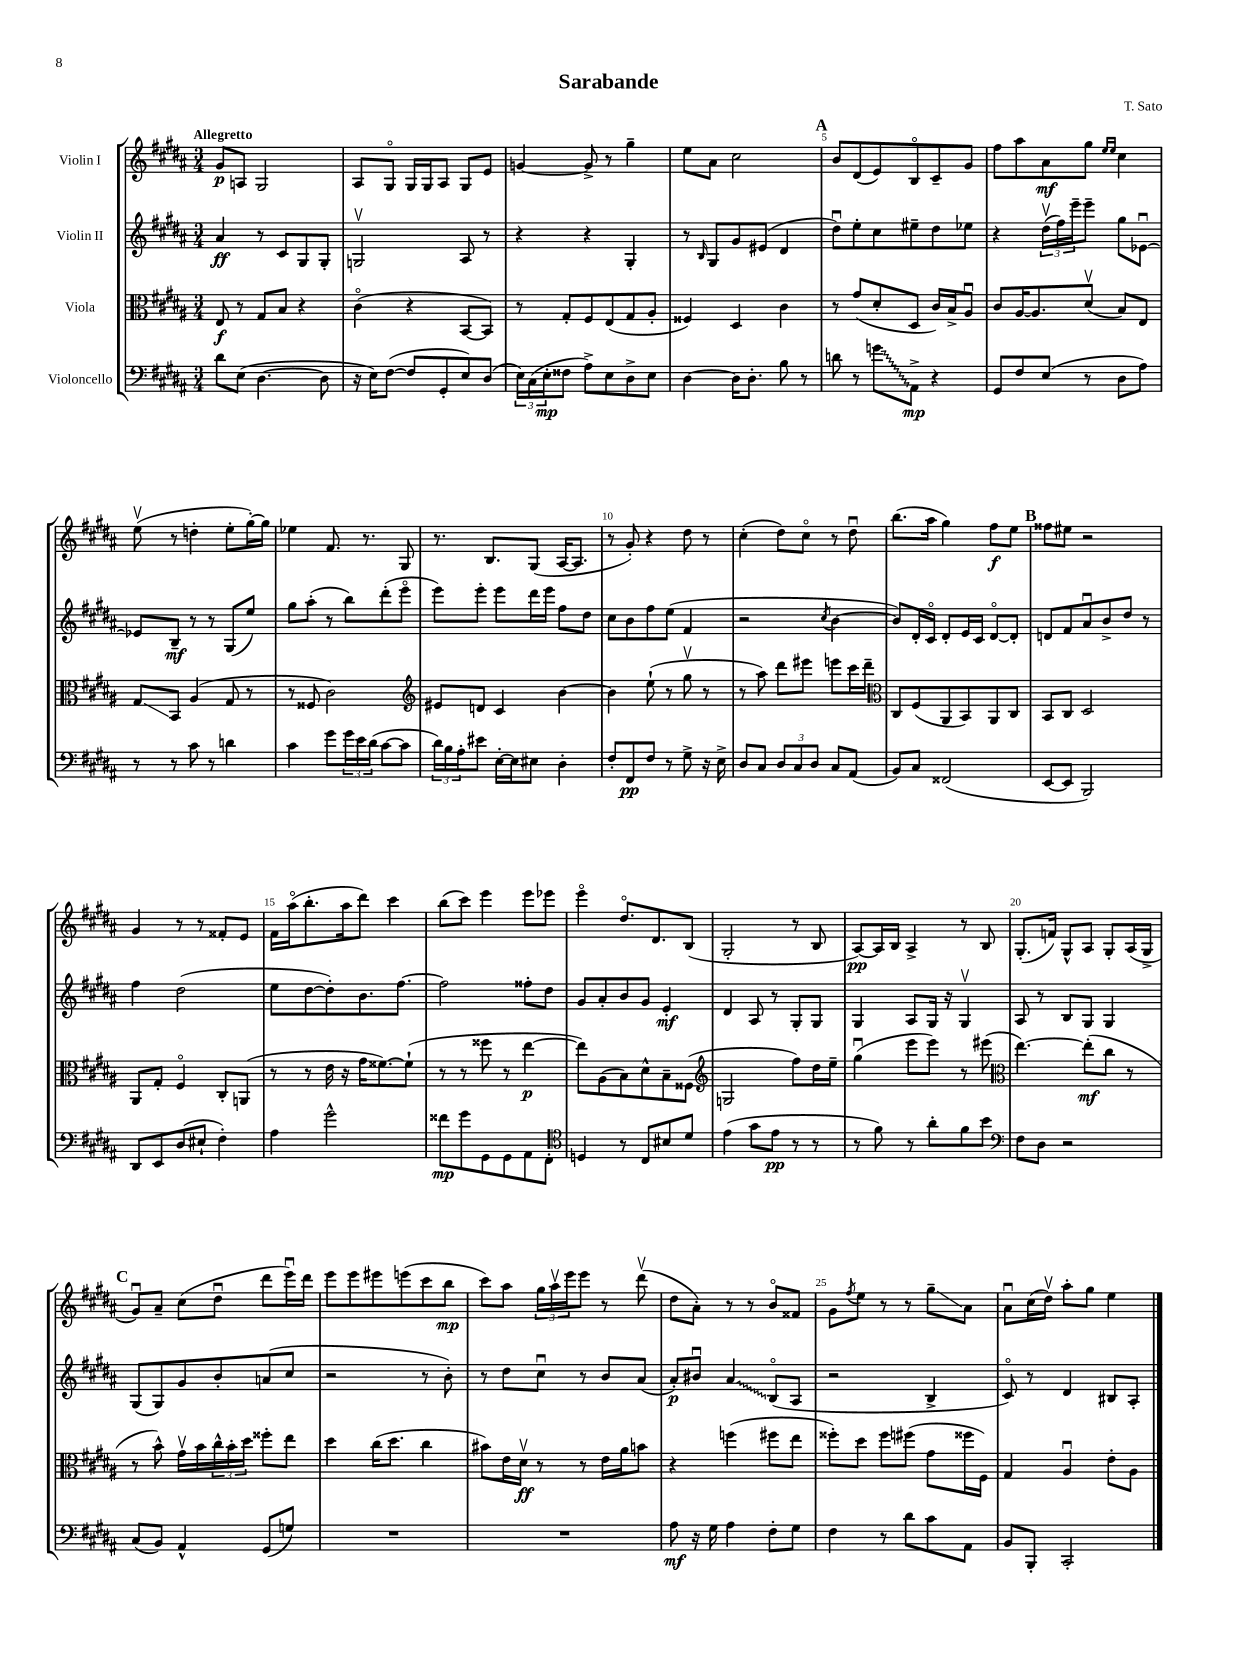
\header { title = "Sarabande" composer = "T. Sato" }
<<
\new StaffGroup <<
\new Staff = "s0" \with { instrumentName = "Violin I" } {
    \clef treble \key b \major \numericTimeSignature \time 3/4 \tempo "Allegretto"
    gis'8\p a8 gis2 |
    ais8 gis8\flageolet gis16 gis16 ais8 gis8 e'8 |
    g'4~ g'8-> r8 gis''4-- |
    e''8 ais'8 cis''2 |
    \mark \markup { \bold "A" } b'8 dis'8( e'8) b8\flageolet cis'8-- gis'8 |
    fis''8 ais''8 ais'8\mf gis''8 \grace { e''16 e''16 } cis''4 |
    e''8\upbow( r8 d''4-. e''8-. gis''16~-.) gis''16 |
    ees''4 fis'8. r8. gis8 |
    r8. b8. gis8( ais16~ ais8. |
    r8 gis'8-.) r4 dis''8 r8 |
    cis''4-.( dis''8) cis''8\flageolet r8 dis''8\downbow |
    b''8.( ais''16 gis''4) fis''8\f e''8 |
    \mark \markup { \bold "B" } fisis''8 eis''8 r2 |
    gis'4 r8 r8 fisis'8-. e'8 |
    fis'16 ais''16\flageolet( b''8.-. ais''16 dis'''8) cis'''4 |
    b''8( cis'''8) e'''4 e'''8 ees'''8 |
    e'''4\flageolet dis''8.\flageolet dis'8. b8( |
    gis2-. r8 b8 |
    ais8~\pp) ais16 b16 ais4-> r8 b8 |
    gis8.-.( f'16) gis8-^ ais8 gis8-. ais16( gis16-> |
    \mark \markup { \bold "C" } gis'8\downbow) ais'8-- cis''8( dis''8\downbow dis'''8 e'''16\downbow) dis'''16 |
    e'''8 e'''8 eis'''8 e'''8( cis'''8 b''8\mp |
    cis'''8) ais''8 \tuplet 3/2 { gis''16 ais''16\upbow e'''16 } e'''8 r8 dis'''8\upbow( |
    dis''8 ais'8-.) r8 r8 b'8\flageolet fisis'8 |
    gis'8 \acciaccatura { fis''8 } e''8 r8 r8 gis''8--\glissando ais'8 |
    ais'8\downbow cis''16( dis''16\upbow) ais''8-. gis''8 e''4 \bar "|." |
}
\new Staff = "s1" \with { instrumentName = "Violin II" } {
    \clef treble \key b \major \numericTimeSignature \time 3/4
    ais'4\ff r8 cis'8 gis8 gis8-. |
    g2\upbow ais8 r8 |
    r4 r4 gis4-. |
    r8 \grace { b16 } gis8 gis'8 eis'8( dis'4 |
    \mark \markup { \bold "A" } dis''8\downbow) e''8-. cis''8 eis''8-- dis''8 ees''8 |
    r4 \tuplet 3/2 { dis''16\upbow( fis''16) e'''16-- } e'''8-- gis''8 ees'8~\downbow |
    ees'8 b8--\mf r8 r8 gis8( e''8) |
    gis''8 ais''8-.( r8 b''8) dis'''8-.( e'''8\flageolet |
    e'''8) e'''8-. e'''8 dis'''16 e'''16 fis''8 dis''8 |
    cis''8 b'8 fis''8 e''8( fis'4 |
    r2 \acciaccatura { cis''8 } b'4~ |
    b'8) dis'16-. cis'16\flageolet dis'8-. e'16 cis'16 dis'8~\flageolet dis'8-. |
    \mark \markup { \bold "B" } d'8 fis'8 ais'8\downbow b'8-> dis''8 r8 |
    fis''4 dis''2( |
    e''8 dis''8~ dis''8-.) b'8. fis''8.~ |
    fis''2 fisis''8-. dis''8 |
    gis'8 ais'8-. b'8 gis'8 e'4-.\mf |
    dis'4 ais8 r8 gis8-. gis8 |
    gis4 ais8 gis16 r16 gis4\upbow |
    ais8 r8 b8 gis8 gis4 |
    \mark \markup { \bold "C" } gis8( gis8) gis'8 b'8-. a'8( cis''8 |
    r2 r8 b'8-.) |
    r8 dis''8 cis''8\downbow r8 b'8 ais'8( |
    ais'8-.\p) bis'8\downbow \once \override Glissando.style = #'zigzag ais'4\glissando b8\flageolet( ais8 |
    r2 b4-> |
    cis'8\flageolet) r8 dis'4 bis8 ais8-. \bar "|." |
}
\new Staff = "s2" \with { instrumentName = "Viola" } {
    \clef alto \key b \major \numericTimeSignature \time 3/4
    e8\f r8 gis8 b8 r4 |
    cis'4\flageolet( r4 b,8~ b,8) |
    r8 gis8-. fis8 e8( gis8 ais8-. |
    fisis4) dis4 cis'4 |
    \mark \markup { \bold "A" } r8 gis'8( dis'8-. dis8 cis'16) b16-> ais8\downbow |
    cis'8 ais16~ ais8. dis'8\upbow( b8) e8 |
    gis8\glissando b,8 ais4( gis8 r8 |
    r8 fisis8 cis'2) |
    \clef treble eis'8 d'8 cis'4 b'4~ |
    b'4 e''8-!( r8 gis''8\upbow r8 |
    r8 ais''8) dis'''8 eis'''8 e'''8 cis'''16 dis'''16-- |
    \clef alto cis8 fis8( ais,8 b,8) ais,8 cis8 |
    \mark \markup { \bold "B" } b,8 cis8 dis2 |
    ais,8 gis8-. fis4\flageolet cis8-. a,8( |
    r8 r8 e'16 r16 gis'16 fisis'8.~) fisis'8-!( |
    r8 r8 fisis''8 r8 e''4~\p |
    e''8) ais8( b8) dis'8-^ b8-- fisis8( |
    \clef treble g2 fis''8) dis''16 e''16-- |
    gis''4\downbow( e'''8 e'''8) r8 eis'''8( |
    \clef alto e''4.~) e''8-.\mf( cis''8 r8 |
    \mark \markup { \bold "C" } r8 b'8-^) gis'16\upbow b'16 \tuplet 3/2 { cis''16-^ b'16-. dis''16 } fisis''8-. e''8 |
    dis''4 cis''16( dis''8. cis''4 |
    bis'8) e'16 dis'16\upbow\ff r8 r8 e'16 ais'16 b'8 |
    r4 f''4( fis''8 e''8 |
    fisis''8-.) dis''8 fisis''8 fis''8( gis'8 fisis''16 fis16) |
    gis4 ais4\downbow e'8-. ais8 \bar "|." |
}
\new Staff = "s3" \with { instrumentName = "Violoncello" } {
    \clef bass \key b \major \numericTimeSignature \time 3/4
    dis'8 e8( dis4.~ dis8 |
    r16 e16) fis8~( fis8 gis,8-. e8) dis8( |
    \tuplet 3/2 { e16) cis16( e16-.\mp } fisis8 ais8->) e8 dis8-> e8 |
    dis4~ dis16 dis8.-. b8 r8 |
    \mark \markup { \bold "A" } d'8 r8 \once \override Glissando.style = #'zigzag g'8\glissando ais,8->\mp r4 |
    gis,8 fis8 e8( r8 dis8 ais8) |
    r8 r8 cis'8 r8 d'4 |
    cis'4 gis'8 \tuplet 3/2 { gis'16 e'16 dis'16( } cis'8~ cis'8 |
    \tuplet 3/2 { dis'16) b16 ais16-. } eis'8 e16~-. e16 eis8 dis4-. |
    fis8-. fis,8\pp fis8 r8 gis8-> r16 e16-> |
    dis8 cis8 \tuplet 3/2 { dis8 cis8 dis8 } cis8 ais,8( |
    b,8) cis8 fisis,2( |
    \mark \markup { \bold "B" } e,8~ e,8 b,,2) |
    dis,8 e,8 dis8( eis8-! fis4-.) |
    ais4 gis'2-^ |
    fisis'8\mp gis'8 gis,8 gis,8 ais,8 fis,8-. |
    \clef tenor d4 r8 cis8 bis8 dis'8 |
    e'4( gis'8 e'8\pp r8 r8 |
    r8 fis'8) r8 ais'8-. fis'8 b'8 |
    \clef bass fis8 dis8 r2 |
    \mark \markup { \bold "C" } cis8( b,8) ais,4-^ gis,8( g8) |
    R2. |
    R2. |
    ais8\mf r16 gis16 ais4 fis8-. gis8 |
    fis4 r8 dis'8 cis'8 ais,8 |
    b,8 b,,8-. cis,2-. \bar "|." |
}
>>
>>
\layout { \context { \Score \override BarNumber.break-visibility = ##(#f #t #t) barNumberVisibility = #(every-nth-bar-number-visible 5) } }
